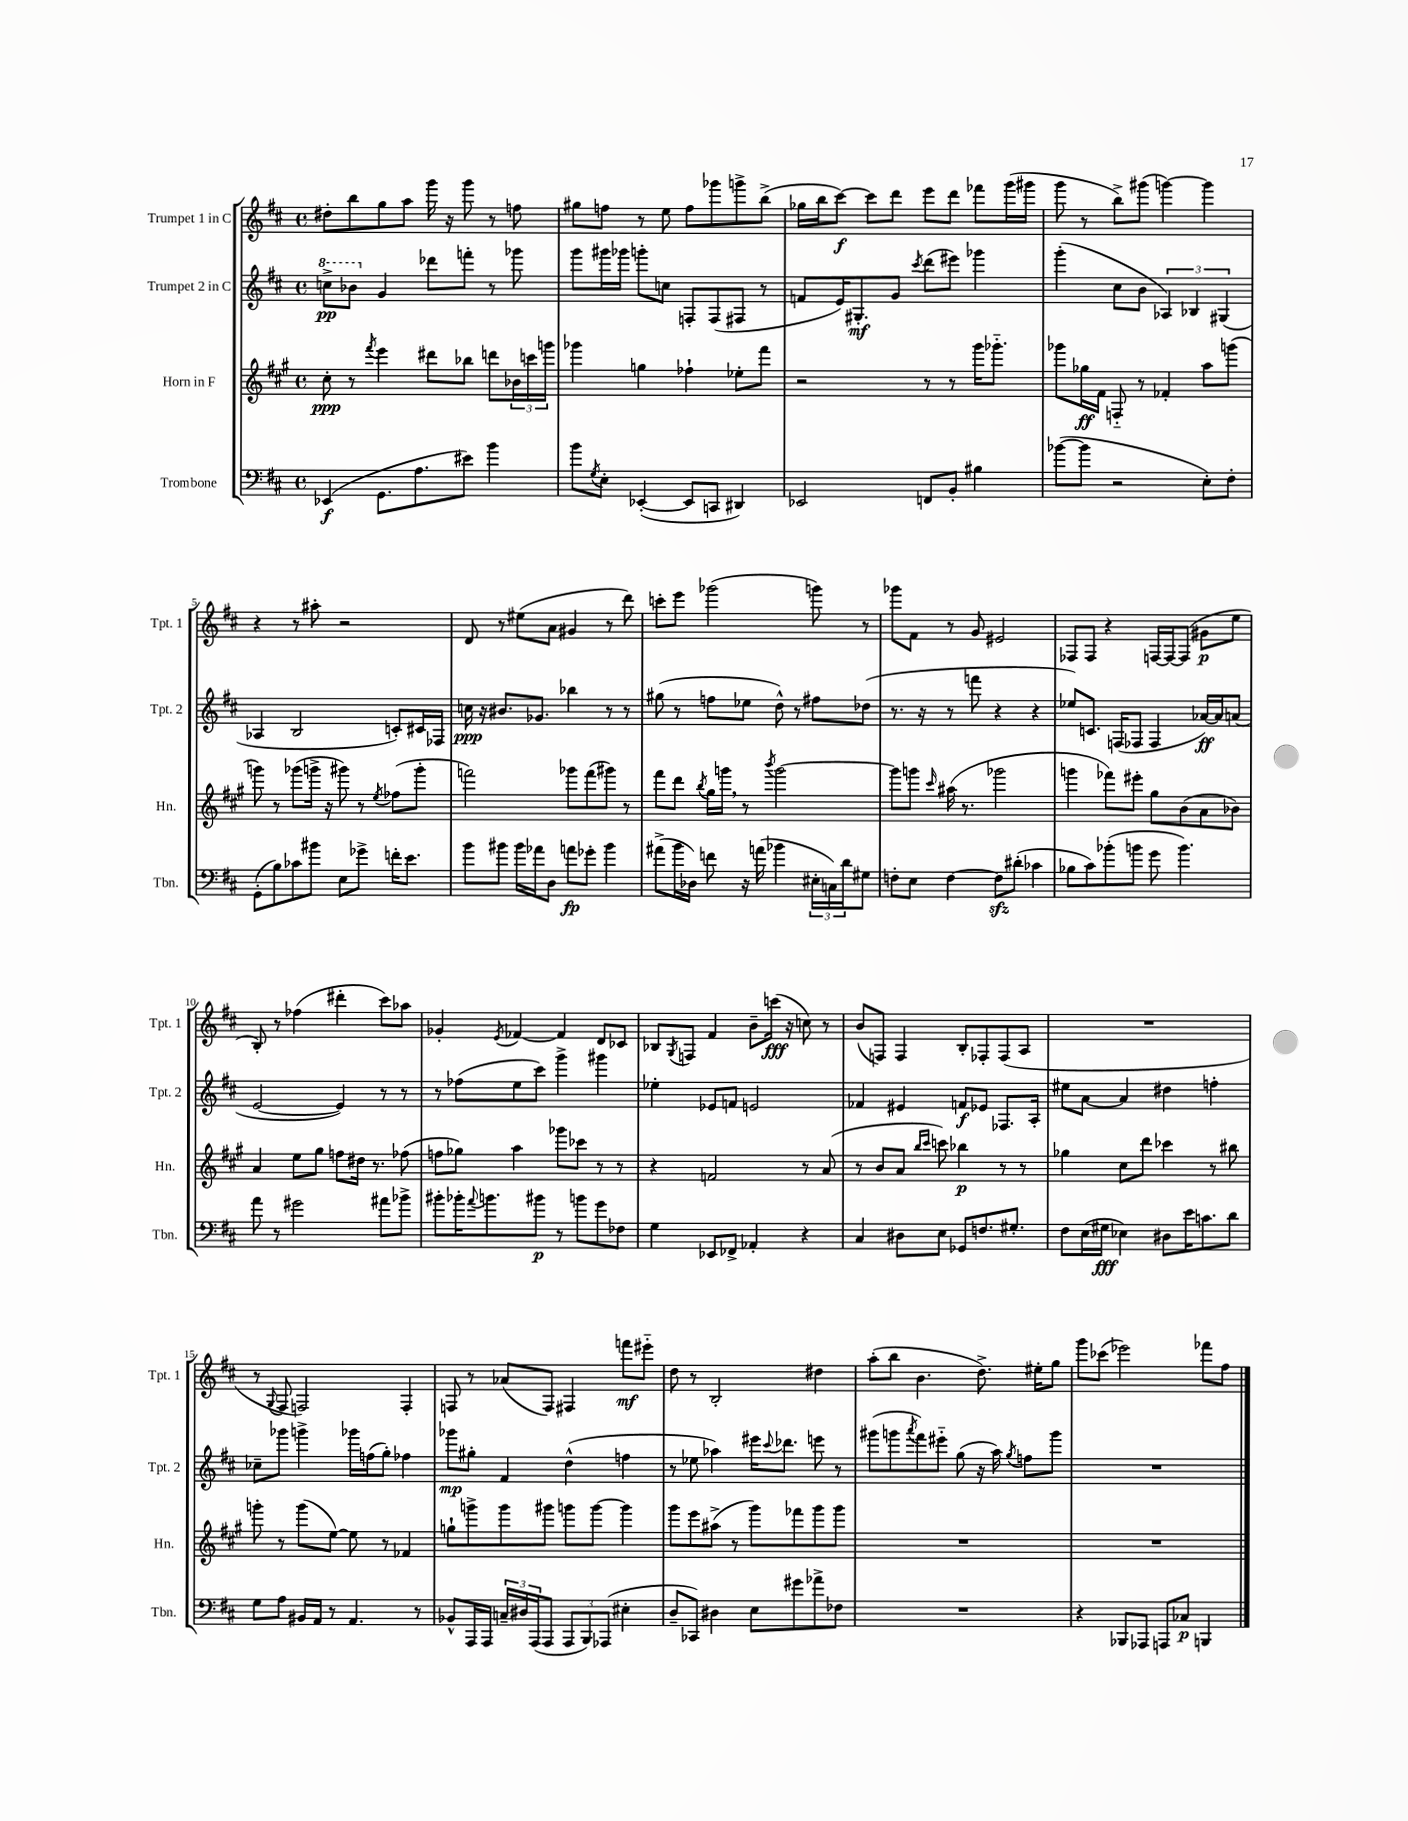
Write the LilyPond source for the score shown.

<<
\new StaffGroup <<
\new Staff = "s0" \with { instrumentName = "Trumpet 1 in C" shortInstrumentName = "Tpt. 1" } {
    \clef treble \key d \major \defaultTimeSignature \time 4/4
    dis''8-. b''8 g''8 a''8 g'''16 r16 g'''8 r8 f''8 |
    gis''8 f''8 r8 e''8 f''8 ges'''8 g'''8-> b''8->( |
    ges''16 b''16 cis'''8~\f) cis'''8 d'''8 e'''8 d'''8 fes'''8 g'''16( gis'''16 |
    g'''8 r8 b''8->) gis'''8( g'''4~) g'''4 |
    r4 r8 ais''8-. r2 |
    d'8 r8 eis''8( a'8 gis'4 r8 d'''8) |
    c'''8-. e'''8 ges'''2( g'''8) r8 |
    ges'''8 fis'8 r8 g'8 eis'2 |
    fes8 fes8 r4 f16~ f16~ f8( gis'8\p e''8 |
    b8-.) r8 fes''4( dis'''4-. cis'''8) aes''8 |
    ges'4-. \acciaccatura { e'8 } fes'4~ fes'4 d'8 ces'8 |
    bes8 \acciaccatura { g8 } f8 fis'4 b'8-- c'''16\fff( r16 c''8) r8 |
    b'8( f8) f4 b8-. fes8-. fes8( a8 |
    R1 |
    r8 \appoggiatura { g8 } fis8 f2) f4-. |
    f8 r8 aes'8( f8) fis4 f'''8\mf eis'''8-_ |
    d''8 r8 b2-. dis''4 |
    a''8-.( b''8 b'4. d''8.->) eis''16-. g''8 |
    g'''8 ces'''8( ees'''2) fes'''8 fis''8 \bar "|." |
}
\new Staff = "s1" \with { instrumentName = "Trumpet 2 in C" shortInstrumentName = "Tpt. 2" } {
    \clef treble \key d \major \defaultTimeSignature \time 4/4
    \ottava #1 c'''8->\pp bes''8 \ottava #0 g'4 des'''8 f'''8-. r8 ges'''8 |
    g'''8 gis'''16 ges'''16 g'''8-. c''8 f8-. f8( fis8 r8 |
    f'8 e'16) gis8.-.\mf g'8 \acciaccatura { cis'''8 } d'''8( eis'''8) ges'''4 |
    g'''4-.( cis''8 b'8 \tuplet 3/2 { aes4) bes4 gis4( } |
    aes4 b2 c'8-.) cis'16 fes16 |
    c''16\ppp r16 bis'8. ges'8. bes''4 r8 r8 |
    gis''8( r8 f''8 ees''8 d''8-^) r8 fis''8 des''8( |
    r8. r16 r8 f'''8 r4 r4 |
    ees''8) c'8. f16( fes8 fes4 aes'16~\ff) aes'16 a'8( |
    e'2~ e'4) r8 r8 |
    r8 fes''8( e''8 cis'''8) g'''4-> gis'''4 |
    ees''4-. ees'8 f'8 e'2 |
    fes'4 eis'4 f'8\f ees'8 fes8. a16-. |
    eis''8 a'8~ a'4 dis''4 f''4-. |
    ces''8-- ges'''8 g'''4-> ges'''16 f''16( g''8-.) fes''4 |
    ges'''8\mp gis''8-. fis'4 d''4-^( f''4 |
    r8 ees''8 aes''4) eis'''16 \appoggiatura { cis'''8 } des'''8. e'''8 r8 |
    gis'''8( g'''8 \acciaccatura { a'''8 } fis'''8) eis'''8-_ g''8( r16 a''16) \acciaccatura { g''8 } f''8 g'''8 |
    R1 \bar "|." |
}
\new Staff = "s2" \with { instrumentName = "Horn in F" shortInstrumentName = "Hn." } {
    \clef treble \key a \major \defaultTimeSignature \time 4/4
    cis''8-.\ppp r8 \acciaccatura { fis'''8 } e'''4 dis'''8 bes''8 d'''8 \tuplet 3/2 { bes'16 c'''16 g'''16 } |
    ges'''4 g''4 fes''4-! ees''8-. fis'''8 |
    r2 r8 r8 gis'''16 ges'''8.-_ |
    ges'''8 ges''16\ff fis'16 f8-_ r8 fes'4-. a''8 g'''8( |
    g'''8) r8 ges'''8( g'''16-> r16 gis'''8) r8 \acciaccatura { e''8 } fes''8( gis'''8-. |
    f'''2) ges'''8 f'''8( gis'''8) r8 |
    fis'''8 d'''8 \acciaccatura { b''8 } gis''16 g'''16 \breathe r8 \acciaccatura { b'''8 } g'''2~ |
    g'''8 g'''8 \grace { cis'''16 } ais''16( r8. ges'''2 |
    g'''4 fes'''8) eis'''8-. gis''8 b'8( a'8 bes'8) |
    a'4 e''8 gis''8 f''8 dis''16 r8. fes''8( |
    f''8 ges''8) a''4 ges'''8 ces'''8 r8 r8 |
    r4 f'2 r8 a'8( |
    r8 b'8 a'8 \grace { b''16 cis'''16 } c'''8) bes''4\p r8 r8 |
    ges''4 cis''8 d'''8 ces'''4 r8 bis''8 |
    g'''8-. r8 g'''8( e''8~) e''8 r8 fes'4 |
    g''8-! g'''8-> g'''8 gis'''8 g'''8 g'''8~ g'''4 |
    gis'''8 e'''8 ais''8->( r8 gis'''8) fes'''8 gis'''8 gis'''8 |
    R1 |
    R1 \bar "|." |
}
\new Staff = "s3" \with { instrumentName = "Trombone" shortInstrumentName = "Tbn." } {
    \clef bass \key d \major \defaultTimeSignature \time 4/4
    ees,4\f( g,8. a8. eis'8) b'4 |
    b'8 \acciaccatura { g8 } e8-. ees,4~-.( ees,8 c,8 dis,4) |
    ees,2 f,8 b,8-. bis4 |
    bes'8~( bes'8 r2 e8-.) fis8-. |
    g,8-.( b8) ces'8 bis'8 e8 ges'8-> f'16-. e'8. |
    b'8 bis'8 bis'16 aes'16 d8 a'8\fp ges'8-. bis'4 |
    ais'8->( b'16 des16) f'8 r16 a'16( bes'4 \tuplet 3/2 { eis16-. c16) d'16 } gis8 |
    f8-. e8 f4~ f8\sfz dis'8-.( ces'4 |
    bes8 cis'8) bes'8-.( b'8 g'8 b'4.) |
    a'8 r8 gis'2 ais'8 bes'8-> |
    bis'8-. bes'16-. \appoggiatura { a'8 } b'8. bis'8\p r8 b'8 g'8 fes8 |
    g4 ees,8 fes,8-> aes,4-. r4 |
    cis4 dis8 e8 ges,8 f8. gis8.-. |
    fis8 e16( gis16\fff ees4) dis8 e'16 c'8. d'8 |
    g8 a8 bis,16 a,16 r8 a,4. r8 |
    bes,8-^ a,,16 a,,16 \tuplet 3/2 { c16-- dis16 a,,16( } a,,8 \tuplet 3/2 { a,,8 b,,8) aes,,8( } eis4-. |
    d8-- ces,8) dis4 e8 gis'8 aes'8-> fes8 |
    R1 |
    r4 bes,,8 aes,,8 a,,8 ces8\p b,,4 \bar "|." |
}
>>
>>
